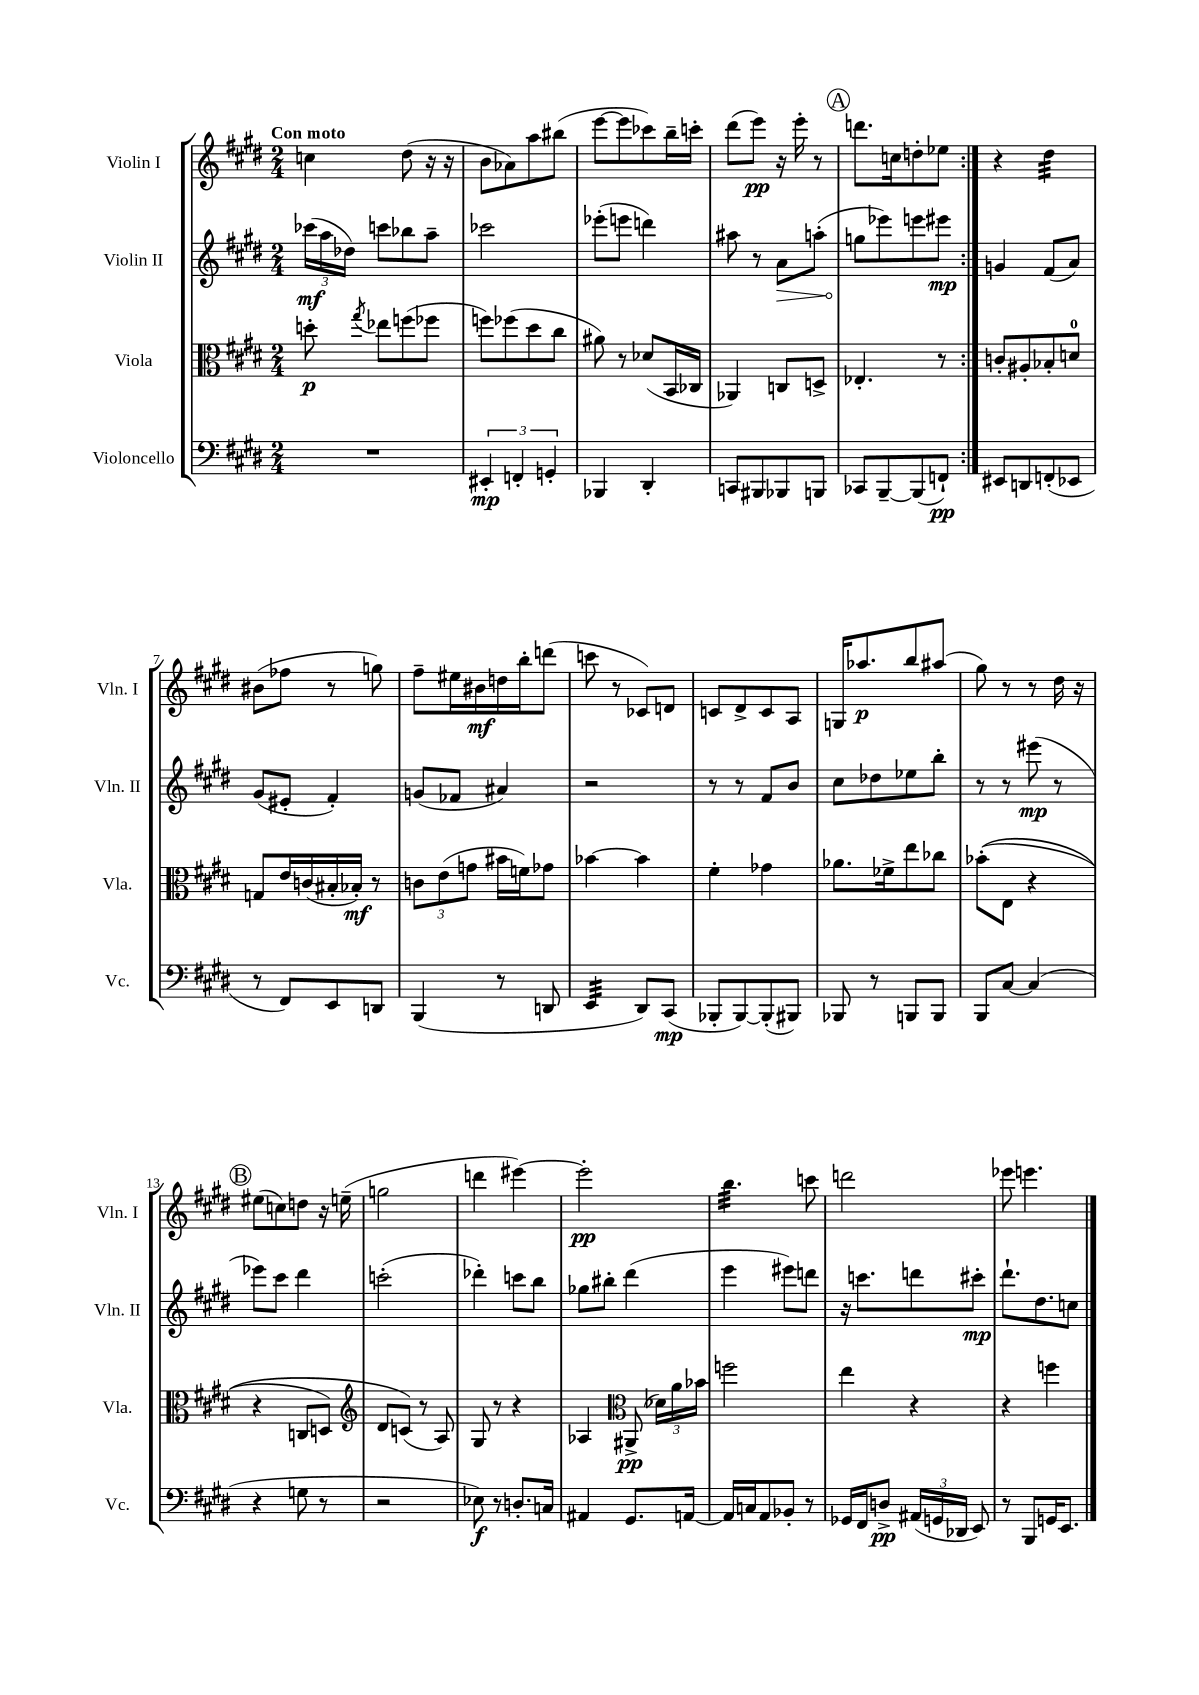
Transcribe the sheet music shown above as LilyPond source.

<<
\new StaffGroup <<
\new Staff = "s0" \with { instrumentName = "Violin I" shortInstrumentName = "Vln. I" } {
    \clef treble \key e \major \numericTimeSignature \time 2/4 \tempo "Con moto"
    \autoBeamOff \repeat volta 2 { c''4 dis''8( r16 r16 |
    b'8[ aes'8) a''8 bis''8]( |
    e'''8[~ e'''8 ces'''8) b''16-- c'''16]-. |
    dis'''8[( e'''8]\pp) r16 e'''16-. r8 |
    \mark \markup { \circle "A" } d'''8.[ c''16 d''8-. ees''8] | }
    r4 dis''4:32 |
    bis'8[( fes''8] r8 g''8) |
    fis''8[-- eis''16 bis'16\mf d''16 b''16-. d'''8]( |
    c'''8 r8 ces'8[) d'8] |
    c'8[ dis'8-> c'8 a8] |
    g16[ aes''8.\p b''8 ais''8]( |
    gis''8) r8 r8 dis''16 r16 |
    \mark \markup { \circle "B" } eis''8[( c''8) d''8] r16 e''16--( |
    g''2 |
    d'''4 eis'''4~) |
    eis'''2-.\pp |
    b''4.:32 c'''8 |
    d'''2 |
    ees'''8 e'''4. \bar "|." |
}
\new Staff = "s1" \with { instrumentName = "Violin II" shortInstrumentName = "Vln. II" } {
    \clef treble \key e \major \numericTimeSignature \time 2/4
    \autoBeamOff \repeat volta 2 { \tuplet 3/2 { ces'''16[\mf( a''16 des''16]) } c'''8[ bes''8 a''8]-- |
    ces'''2 |
    ees'''8[-.( e'''8] d'''4) |
    ais''8 r8 \once \override Hairpin.circled-tip = ##t a'8[\> a''8]-.( |
    \mark \markup { \circle "A" } g''8[\! ees'''8) e'''8 eis'''8]\mp | }
    g'4 fis'8[( a'8]) |
    gis'8[( eis'8]-. fis'4-.) |
    g'8[( fes'8] ais'4) |
    r2 |
    r8 r8 fis'8[ b'8] |
    cis''8[ des''8 ees''8 b''8]-. |
    r8 r8 eis'''8\mp( r8 |
    \mark \markup { \circle "B" } ees'''8[) cis'''8] dis'''4 |
    c'''2-.( |
    des'''4-.) c'''8[ b''8] |
    ges''8[ bis''8]-. dis'''4( |
    e'''4 eis'''8[) d'''8] |
    r16 c'''8.[ d'''8 cis'''8]-.\mp |
    dis'''8.[-! dis''8. c''8] \bar "|." |
}
\new Staff = "s2" \with { instrumentName = "Viola" shortInstrumentName = "Vla." } {
    \clef alto \key e \major \numericTimeSignature \time 2/4
    \autoBeamOff \repeat volta 2 { d''8-.\p \acciaccatura { gis''8 } ees''8[ f''8( fes''8] |
    f''8[) fes''8( dis''8 cis''8] |
    ais'8) r8 des'8[( b,16 ces16] |
    aes,4) c8[ d8]-> |
    \mark \markup { \circle "A" } ees4.-. r8 | }
    c'8[-. ais8-. bes8-. d'8]-0 |
    g8[ e'16 c'16( bis16-. bes16]-.\mf) r8 |
    \tuplet 3/2 { c'8[ e'8( g'8] } bis'16[ f'16) ges'8] |
    bes'4~ bes'4 |
    fis'4-. ges'4 |
    aes'8.[ fes'16-> e''8 ces''8] |
    bes'8[-.(\( e8] r4 |
    \mark \markup { \circle "B" } r4 c8[ d8]) |
    \clef treble dis'8[ c'8](\) r8 a8) |
    gis8 r8 r4 |
    aes4 \clef alto ais,8->\pp( \tuplet 3/2 { des'16[) a'16 bes'16] } |
    f''2 |
    e''4 r4 |
    r4 f''4 \bar "|." |
}
\new Staff = "s3" \with { instrumentName = "Violoncello" shortInstrumentName = "Vc." } {
    \clef bass \key e \major \numericTimeSignature \time 2/4
    \autoBeamOff \repeat volta 2 { R2 |
    \tuplet 3/2 { eis,4-.\mp f,4-. g,4-. } |
    bes,,4 dis,4-. |
    c,8[ bis,,8 bes,,8 b,,8] |
    \mark \markup { \circle "A" } ces,8[ b,,8~-- b,,8( f,8]-!\pp) | }
    eis,8[ d,8 f,8-.( ees,8] |
    r8 fis,8[) e,8 d,8] |
    b,,4( r8 d,8 |
    e,4:32 dis,8[) cis,8]\mp( |
    bes,,8[-. bes,,8~) bes,,8-.( bis,,8]) |
    bes,,8 r8 b,,8[ b,,8] |
    b,,8[ cis8]~ cis4( |
    \mark \markup { \circle "B" } r4 g8 r8 |
    r2 |
    ees8\f) r8 d8.[-. c16] |
    ais,4 gis,8.[ a,16]~ |
    a,16[ c16 a,8 bes,8]-. r8 |
    ges,16[ fis,16 d8]->\pp \tuplet 3/2 { ais,16[( g,16 des,16] } e,8) |
    r8 b,,8[ g,16 e,8.] \bar "|." |
}
>>
>>
